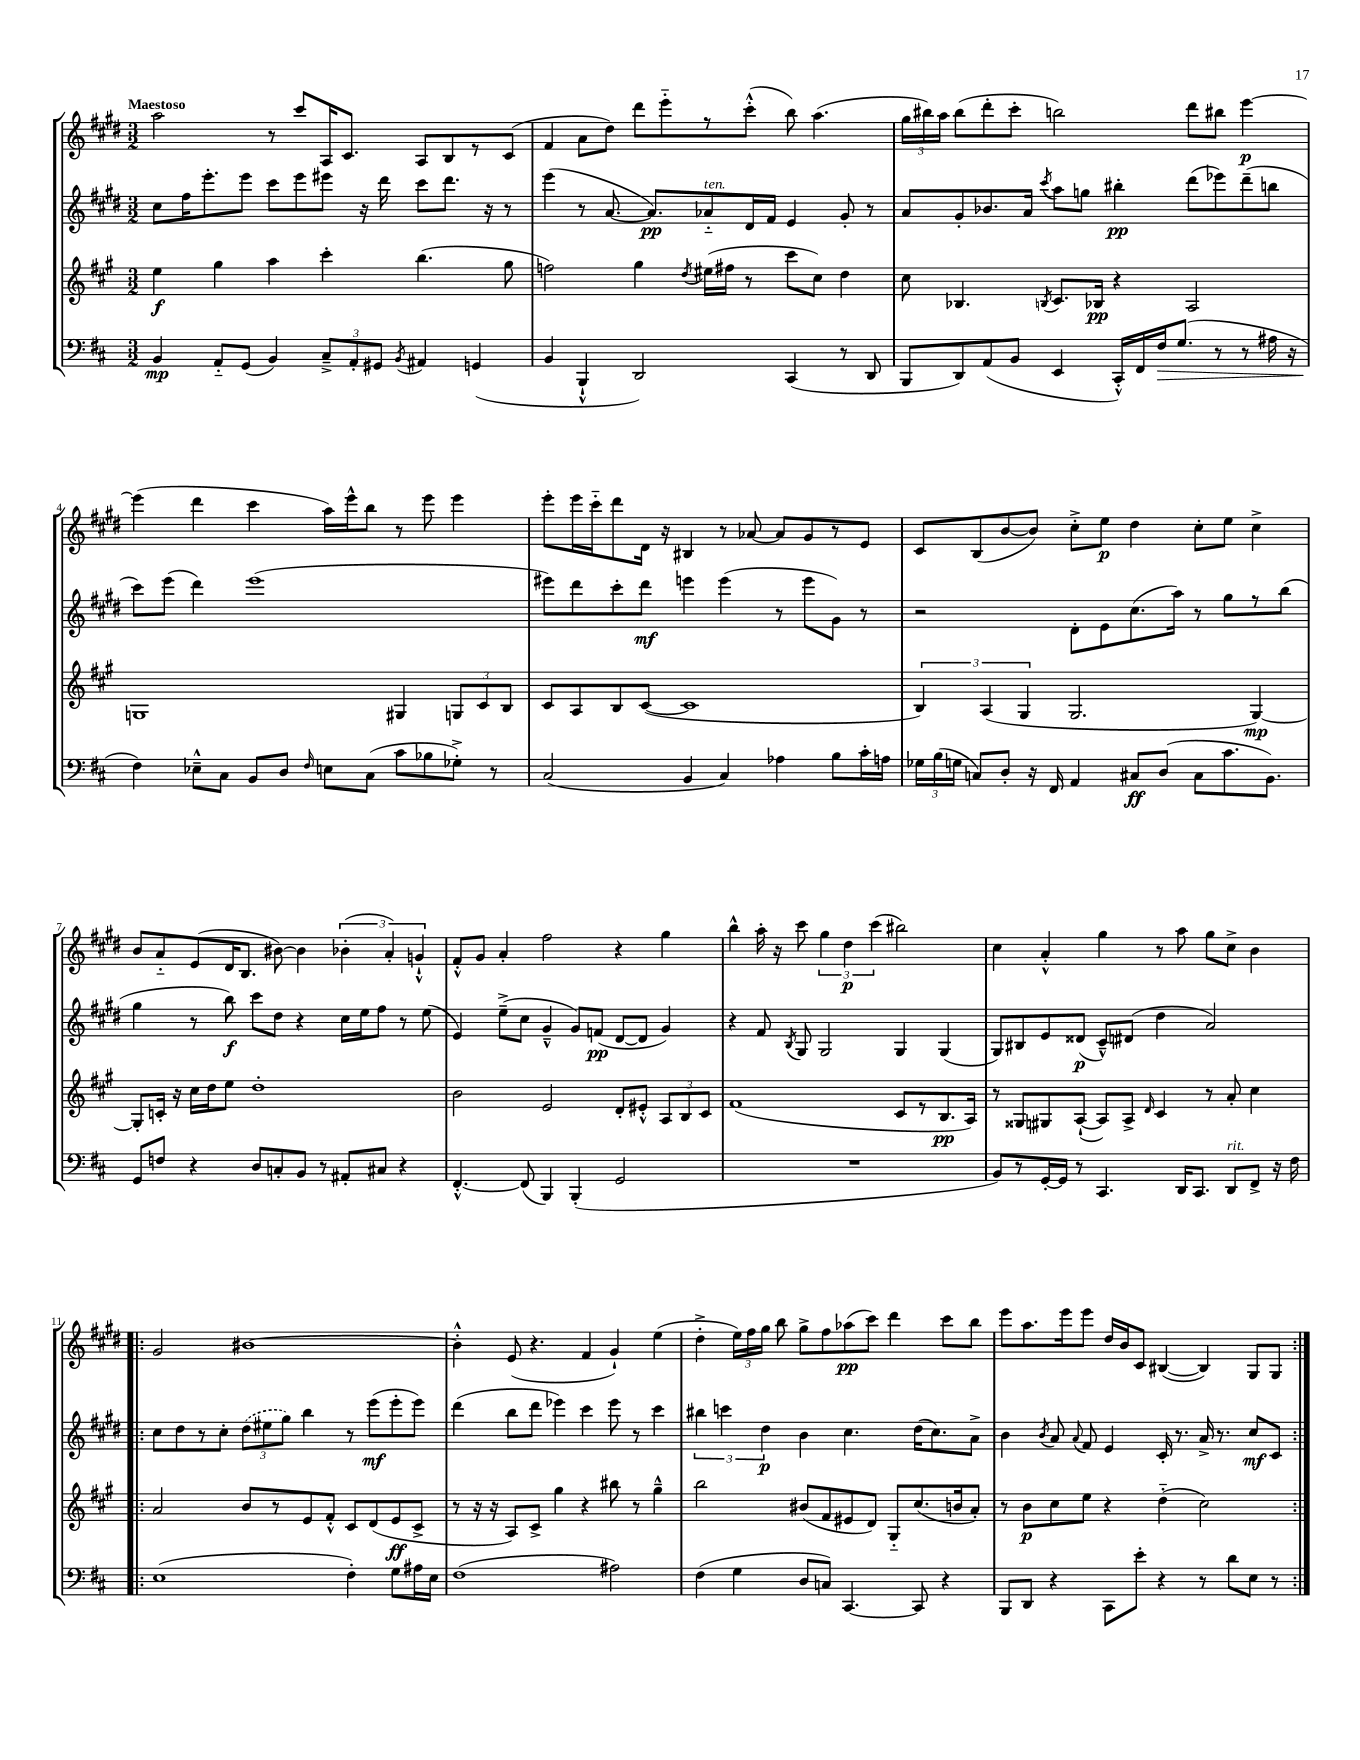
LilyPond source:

<<
\new StaffGroup <<
\new Staff = "s0" {
    \clef treble \key e \major \numericTimeSignature \time 3/2 \tempo "Maestoso"
    \autoBeamOff a''2 r8 cis'''8[ a16 cis'8.] a8[ b8 r8 cis'8]( |
    fis'4 a'8[ dis''8]) dis'''8[ e'''8-_ r8 cis'''8]-.-^( b''8) a''4.( |
    \tuplet 3/2 { gis''16[ bis''16) a''16] } bis''8[( dis'''8-. cis'''8]-. b''2) dis'''8[ bis''8] e'''4~\p |
    e'''4( dis'''4 cis'''4 a''16[) e'''16-^ b''8] r8 e'''8 e'''4 |
    e'''8[-. e'''16 cis'''16-_ dis'''8 dis'16] r16 bis4 r8 aes'8~ aes'8[ gis'8 r8 e'8] |
    cis'8[ b8( b'8~ b'8]) cis''8[-.-> e''8]\p dis''4 cis''8[-. e''8] cis''4-> |
    b'8[ a'8-_ e'8( dis'16 b8.] bis'8~) bis'4 \tuplet 3/2 { bes'4-.( a'4-.) g'4-!-^ } |
    fis'8[-.-^ gis'8] a'4-. fis''2 r4 gis''4 |
    b''4-^ a''16-. r16 cis'''8 \tuplet 3/2 { gis''4 dis''4\p cis'''4( } bis''2) |
    cis''4 a'4-.-^ gis''4 r8 a''8 gis''8[ cis''8]-> b'4 |
    \repeat volta 2 { gis'2 bis'1~ |
    bis'4-.-^ e'8( r4. fis'4 gis'4-!) e''4( |
    dis''4-.-> \tuplet 3/2 { e''16[) fis''16 gis''16] } b''8 gis''8[-> fis''8 aes''8\pp( cis'''8]) dis'''4 cis'''8[ b''8] |
    e'''8[ a''8. e'''16 e'''8] dis''16[ b'16 cis'8] bis4~( bis4) gis8[ gis8] | }
}
\new Staff = "s1" {
    \clef treble \key e \major \numericTimeSignature \time 3/2
    \autoBeamOff cis''8[ fis''16 e'''8.-. e'''8] cis'''8[ e'''8 eis'''8] r16 dis'''16 cis'''8[ dis'''8.] r16 r8 |
    e'''4( r8 a'8.~ a'8.[\pp) aes'8-_^\markup { \italic "ten." } dis'16 fis'16] e'4 gis'8-. r8 |
    a'8[ gis'8-. bes'8. a'16] \acciaccatura { cis'''8 } a''8[ g''8] bis''4-.\pp dis'''8[( ees'''8) dis'''8--( b''8] |
    cis'''8[) e'''8]( dis'''4) e'''1( |
    eis'''8[) dis'''8 cis'''8-. dis'''8]\mf e'''4 e'''4( r8 e'''8[ gis'8]) r8 |
    r2 dis'8[-. e'8 cis''8.( a''16]) r8 gis''8[ r8 b''8]( |
    gis''4 r8 b''8\f) cis'''8[ dis''8] r4 cis''16[ e''16 fis''8] r8 e''8( |
    e'4) e''8[--->( cis''8] gis'4---^ gis'8[) f'8]\pp( dis'8[~ dis'8] gis'4) |
    r4 fis'8 \acciaccatura { b8 } gis8 gis2 gis4 gis4( |
    gis8[) bis8 e'8 disis'8]\p( cis'8[---^) dis'8]( dis''4 a'2) |
    \repeat volta 2 { cis''8[ dis''8 r8 cis''8]-. \tuplet 3/2 { \once \slurDashed dis''8[( eis''8 gis''8]) } b''4 r8 e'''8[\mf( e'''8-. e'''8]) |
    dis'''4( b''8[ dis'''8] ees'''4) cis'''4 ees'''8 r8 cis'''4 |
    \tuplet 3/2 { bis''4 c'''4 dis''4\p } b'4 cis''4. dis''16[( cis''8.) a'8]-> |
    b'4 \acciaccatura { b'8 } a'8 \appoggiatura { a'8 } fis'8 e'4 cis'16-. r8. a'16-> r8. cis''8[\mf cis'8] | }
}
\new Staff = "s2" {
    \clef treble \key a \major \numericTimeSignature \time 3/2
    \autoBeamOff e''4\f gis''4 a''4 cis'''4-. b''4.( gis''8 |
    f''2) gis''4 \acciaccatura { d''8 } eis''16[( fis''16] r8 cis'''8[ cis''8]) d''4 |
    cis''8 bes4. \acciaccatura { b8 } cis'8.[ bes16]\pp r4 a2 |
    g1 gis4 \tuplet 3/2 { g8[ cis'8 b8] } |
    cis'8[ a8 b8 cis'8]~( cis'1 |
    \tuplet 3/2 { b4) a4( gis4 } gis2. gis4~\mp) |
    gis8[-. c'16]-. r16 cis''16[ d''16 e''8] d''1-. |
    b'2 e'2 d'8[-. eis'8]-.-^ \tuplet 3/2 { a8[ b8 cis'8] } |
    fis'1( cis'8[ r8 b8.\pp a16]) |
    r8 gisis8[ gis8 a8]~-!( a8[) a8]-> \grace { d'16 } cis'4 r8 a'8-. cis''4 |
    \repeat volta 2 { a'2 b'8[ r8 e'8 fis'8]-.-^ cis'8[ d'8( e'8\ff cis'8]-> |
    r8 r16 r16 a8[) cis'8]-> gis''4 r4 bis''8 r8 gis''4---^ |
    b''2 bis'8[( fis'8 eis'8 d'8]) gis8[-_ cis''8.( b'16 a'8]-.) |
    r8 b'8[\p cis''8 e''8] r4 d''4-_( cis''2) | }
}
\new Staff = "s3" {
    \clef bass \key d \major \numericTimeSignature \time 3/2
    \autoBeamOff b,4\mp a,8[-_ g,8]( b,4) \tuplet 3/2 { cis8[---> a,8-. gis,8] } \acciaccatura { b,8 } ais,4 g,4( |
    b,4 b,,4-!-^ d,2) cis,4( r8 d,8 |
    b,,8[ d,8) a,8( b,8] e,4 cis,16[-.-^) fis,16 fis16\> g8.]( r8 r8 ais16 r16 |
    fis4\!) ees8[---^ cis8] b,8[ d8] \grace { fis16 } e8[ cis8]( cis'8[ bes8 ges8]-.->) r8 |
    cis2( b,4 cis4) aes4 b8[ cis'16-. a16] |
    \tuplet 3/2 { ges16[ b16( g16] } c8[) d8]-. r16 fis,16 a,4 cis8[\ff d8]( cis8[ cis'8. b,8.]) |
    g,8[ f8] r4 d8[ c8-. b,8] r8 ais,8[-. cis8] r4 |
    fis,4.~-.-^ fis,8( b,,4) b,,4-.( g,2 |
    R1. |
    b,8[) r8 g,16~-. g,16] r8 cis,4. d,16[ cis,8.] d,8[^\markup { \italic "rit." } fis,8]-> r16 fis16 |
    \repeat volta 2 { e1( fis4-.) g8[ ais16 e16] |
    fis1( ais2) |
    fis4( g4 d8[ c8]) cis,4.~ cis,8 r4 |
    b,,8[ d,8] r4 cis,8[ e'8]-. r4 r8 d'8[ e8] r8 | }
}
>>
>>
